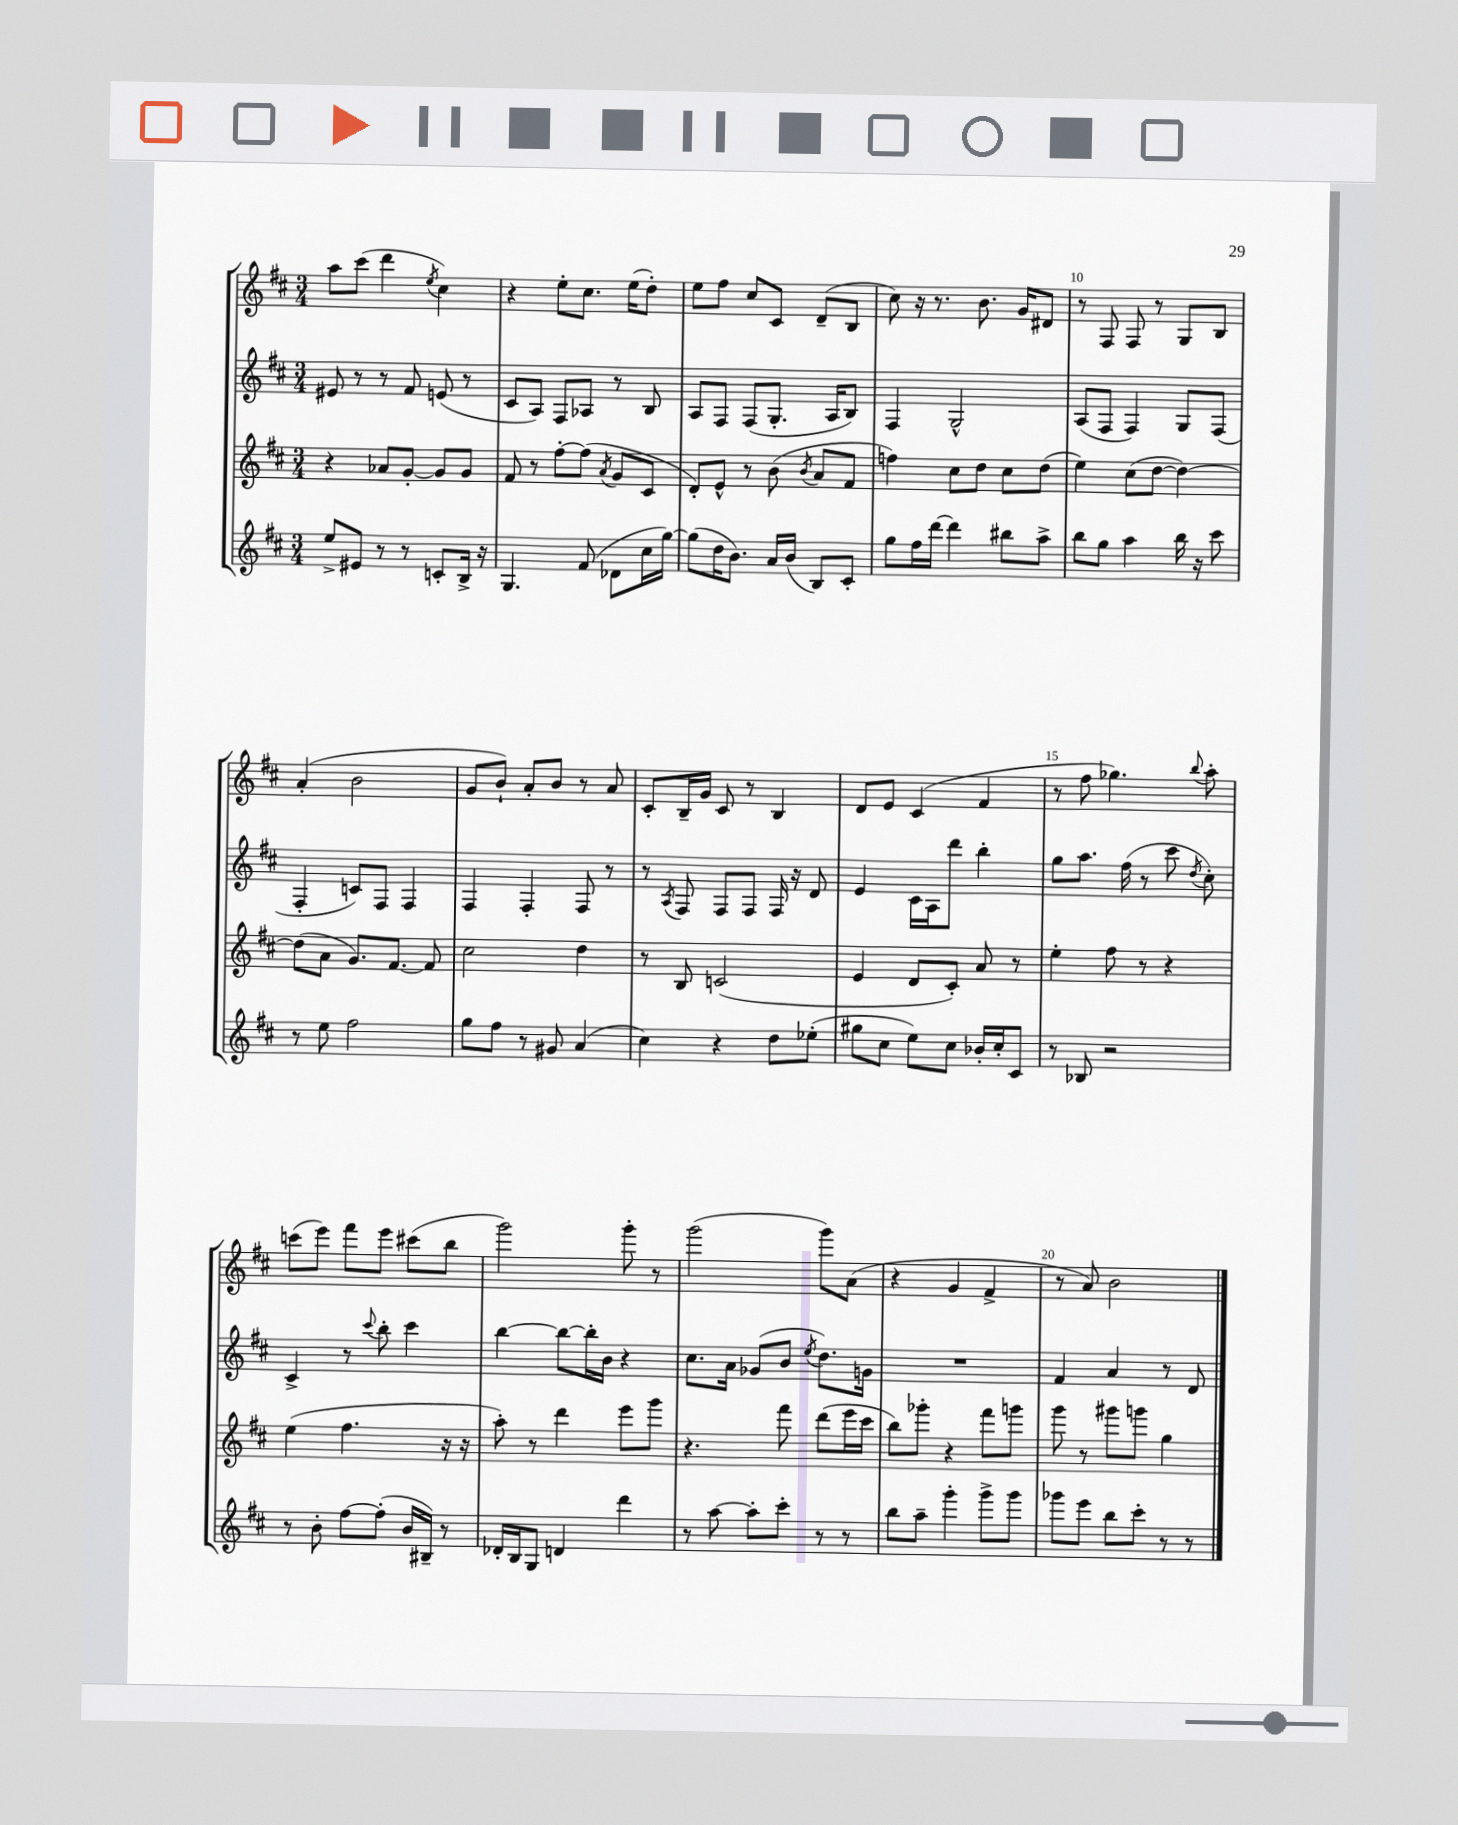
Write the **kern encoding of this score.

**kern	**kern	**kern	**kern
*part4	*part3	*part2	*part1
*staff4	*staff3	*staff2	*staff1
*clefG2	*clefG2	*clefG2	*clefG2
*k[f#c#]	*k[f#c#]	*k[f#c#]	*k[f#c#]
*M3/4	*M3/4	*M3/4	*M3/4
=6	=6	=6	=6
8ee^/L	4r	8e#X/	8aa\L
8e#X/J	.	8r	(8ccc#\J
8r	8a-X/L	8r	4ddd\
8r	[8g'/J	8f#/	.
.	.	.	8qee/
8cn'/L	8g/L]	(8en/	4cc#\)
16B^/Jk	8g/J	8r	.
16r	.	.	.
=7	=7	=7	=7
4.G/	8f#/	8c#/L	4r
.	8r	8A/J)	.
.	[8ff#'\L	8F#/L	8ee'\L
(8f#/	(8ff#\J]	8A-X/J	8.cc#\J
.	8qa/	.	.
8d-X\L	8g/L	8r	.
.	.	.	(16ee\KL
16cc#\L	8c#/J	8B/	8dd'\J)
[16gg\JJ)	.	.	.
=8	=8	=8	=8
(8gg\L]	8d'/L)	8A/L	8ee\L
16dd\K	8e^^/J	8F#/J	8ff#\J
8.b\J)	.	.	.
.	8r	(8F#/L	8cc#/L
16a/LL	(8b\	8.G'/J	8c#/J
(16b/JJ	.	.	.
.	8qb/	.	.
8B/L)	8a/L	.	(8d~/L
.	.	16A/KL	.
8c#'/J	8f#/J	8B/J)	8B/J
=9	=9	=9	=9
8gg\L	4ffn\)	4F#/	8cc#\)
16ff#\L	.	.	16r
[16ddd\JJ	.	.	8.r
4ddd\]	8cc#\L	2G^^/	.
.	8dd\J	.	8.b\
8bb#X\L	8cc#\L	.	.
.	.	.	16g/KL
8aa^\J	(8dd\J	.	8d#X/J
=10	=10	=10	=10
8bb\L	4ee\)	(8A/L	8r
8gg\J	.	8F#/J	8F#/
4aa\	(8cc#\L	4F#/)	8F#/
.	[8dd\J	.	8r
16bb\	4dd\_)	8G/L	8G/L
16r	.	.	.
8ccc#\	.	(8F#/J	8B/J
!!LO:LB:g=z
=11	=11	=11	=11
8r	(8dd\L]	4F#'/	(4a'/
8ee\	8a\J	.	.
2ff#\	8.g/L)	8cn/L)	2b\
.	.	8F#/J	.
.	[8.f#/J	.	.
.	.	4F#/	.
.	8f#/]	.	.
=12	=12	=12	=12
8gg\L	2cc#\	4F#/	8g/L
8ff#\J	.	.	8b`/J)
8r	.	4F#'/	8a'/L
8g#X/	.	.	8b/J
(4a/	4dd\	8F#/	8r
.	.	8r	8a/
=13	=13	=13	=13
4cc#\)	8r	8r	8c#'/L
.	.	8qA/	.
.	8B/	8F#/	16B~/L
.	.	.	16g/JJ
4r	(2cn/	8F#/L	8c#/
.	.	8F#/J	8r
8dd\L	.	16F#/	4B/
.	.	16r	.
(8ee-X'\J	.	8d/	.
=14	=14	=14	=14
8gg#X\L	4e/	4e/	8d/L
8cc#\J	.	.	8e/J
8ee\L)	8d/L	16c#\LL	(4c#/
.	.	16A\J	.
8cc#\J	8c#'/J)	8ddd\J	.
16b-X'/LL	8a/	4bb'\	4f#/
16cc#'/J	.	.	.
8c#/J	8r	.	.
=15	=15	=15	=15
8r	4ee'\	8gg\L	8r
8B-X/	.	8.aa\J	8ff#\
2r	8ff#\	.	4.gg-X\)
.	.	(16ff#\	.
.	8r	8r	.
.	4r	8ccc#\	.
.	.	8qdd/	8qqbb/
.	.	8cc#'\)	8aa'\
!!LO:LB:g=z
=16	=16	=16	=16
8r	(4ee\	4c#^/	(8cccn\L
8b'\	.	.	8eee\J)
[8ff#\L	4.ff#\	8r	8fff#\L
.	.	8qqccc#/	.
(8ff#'\J]	.	8bb'\	8eee\J
16b/LL	.	4ccc#\	(8ccc#X\L
16B#X~/JJ)	.	.	.
8r	16r	.	8bb\J
.	16r	.	.
=17	=17	=17	=17
16d-X'/LL	8aa'\)	[4bb\	2ggg\)
16B/J	.	.	.
8G/J	8r	.	.
4dn/	4ddd\	8bb\L_	.
.	.	16bb'\L]	.
.	.	16b\JJ	.
4ddd\	8eee\L	4r	8ggg'\
.	8ggg\J	.	8r
=18	=18	=18	=18
8r	4.r	8.cc#\L	(2ggg\
[8aa\	.	.	.
.	.	16a\Jk	.
8aa'\L]	.	(8g-X/L	.
8ccc#'\J	8fff#\	8b/J	.
.	.	8qee/	.
8r	(8ddd\L	8.dd\L)	8ggg\L)
8r	16eee\L	.	(8a\J
.	16ccc#\JJ	16gn\Jk	.
=19	=19	=19	=19
8bb\L	8bb\L)	2.r	4r
8aa~\J	8ggg-X'\J	.	.
4ggg'\	4r	.	4g/
8ggg^\L	8fff#\L	.	4f#^/
8ggg\J	8gggn\J	.	.
=20	=20	=20	=20
8ggg-X\L	8ggg\	4f#/	8r
8eee\J	8r	.	8a/)
8bb\L	8ggg#X\L	4a/	2b\
8ccc#'\J	8gggn\J	.	.
8r	4gg\	8r	.
8r	.	8d/	.
==	==	==	==
*-	*-	*-	*-
